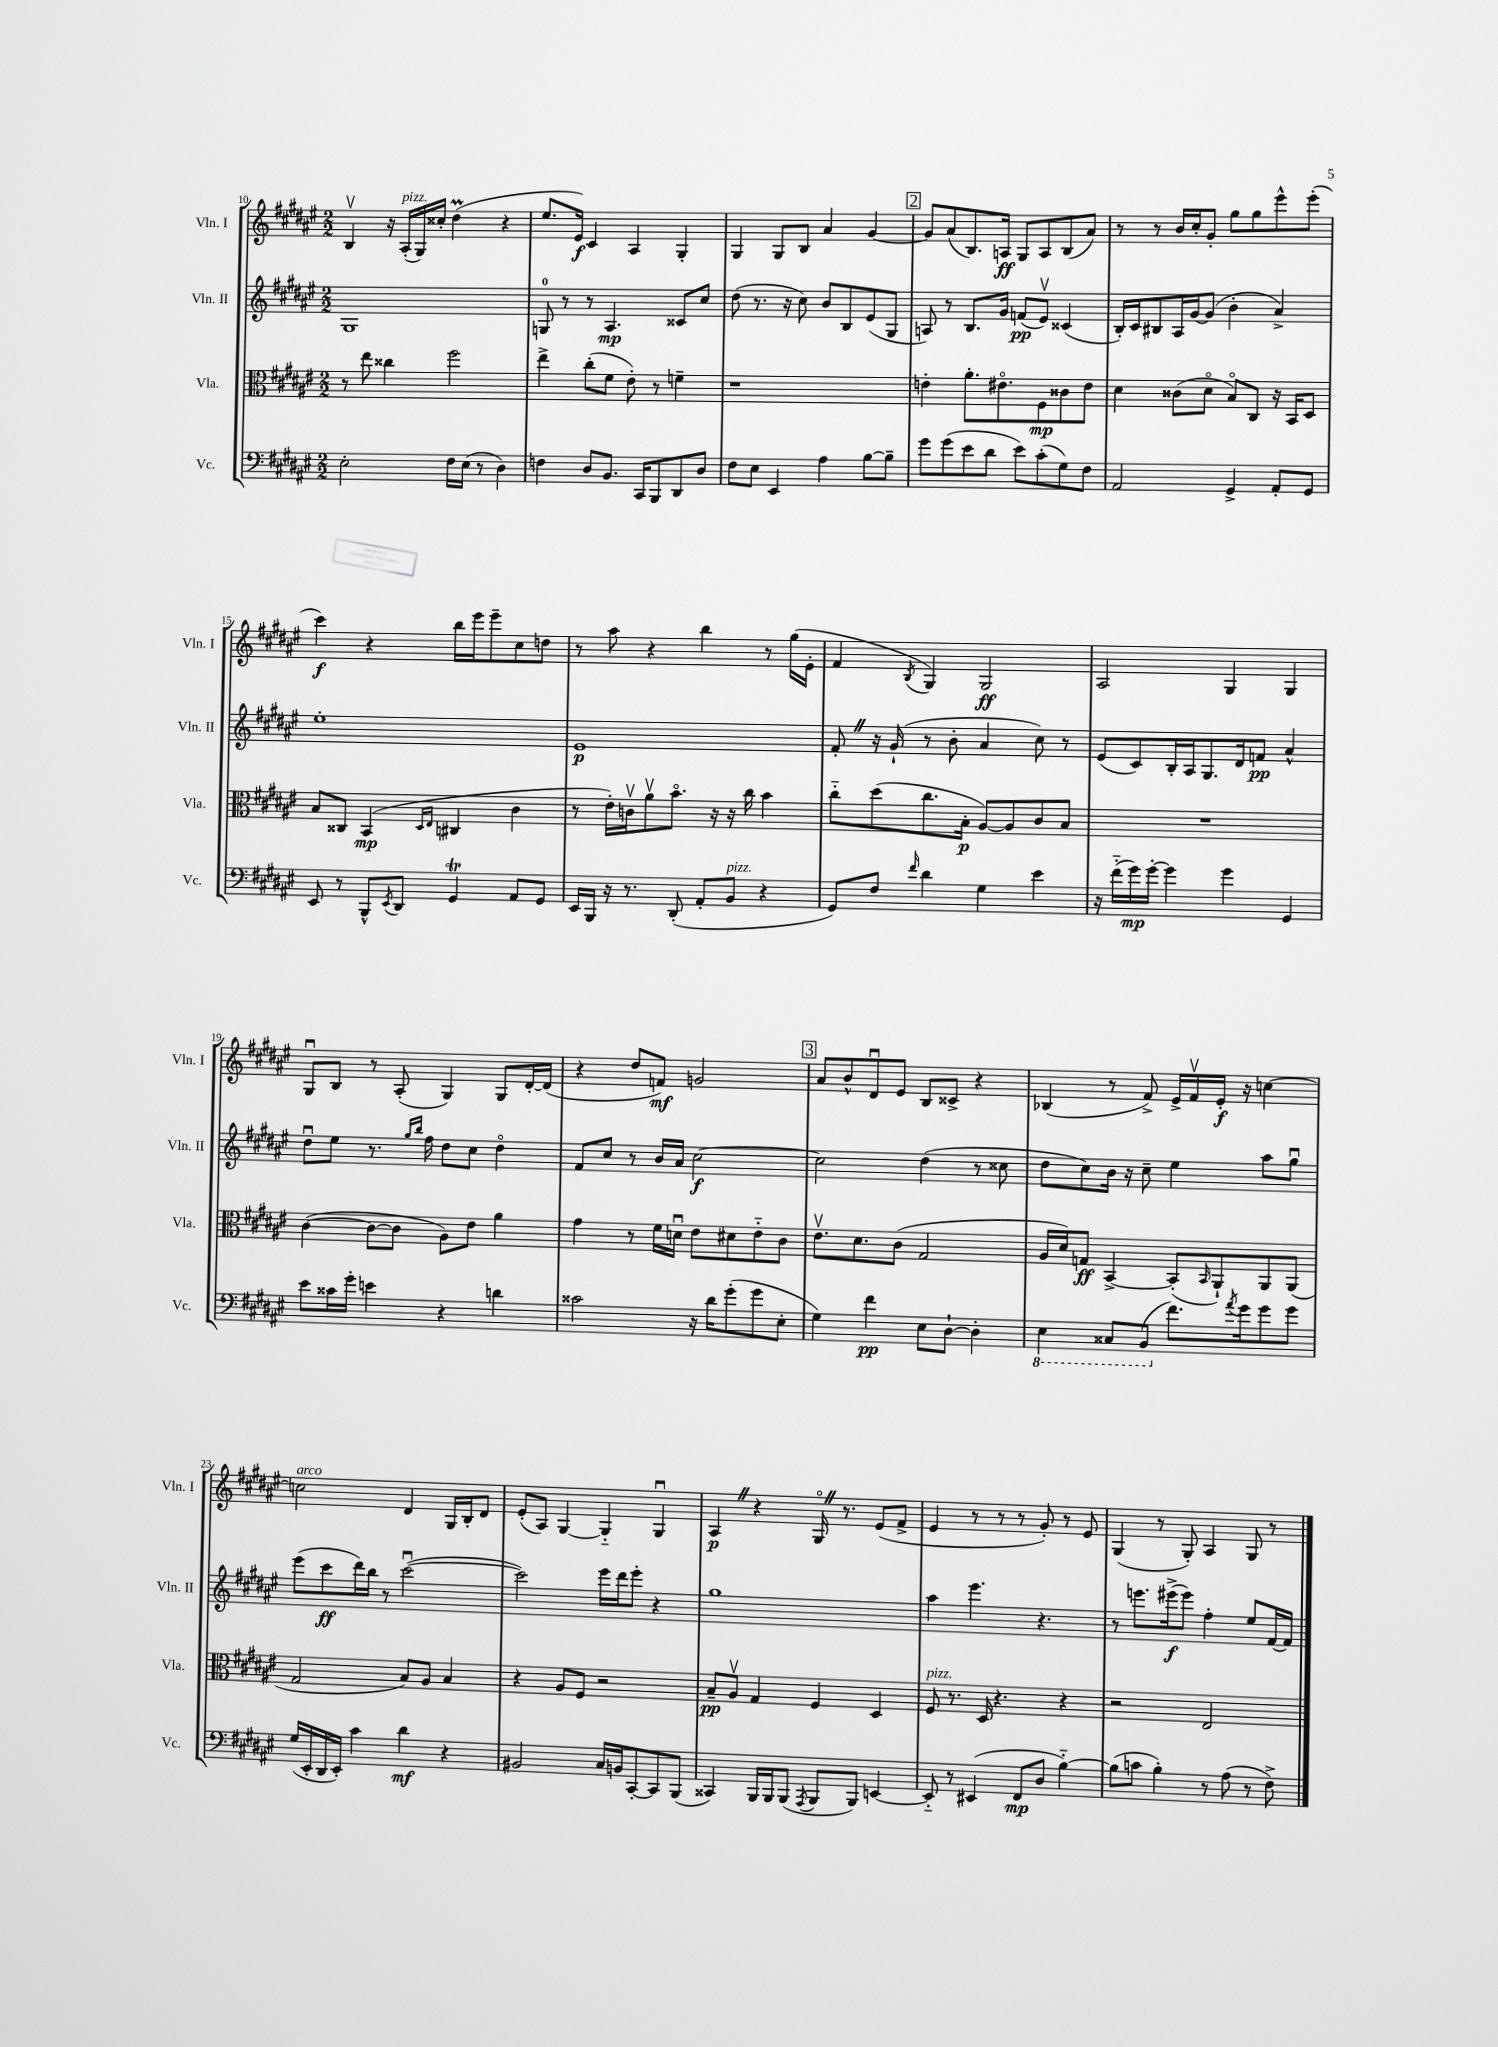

**kern	**kern	**kern	**kern
*staff4	*staff3	*staff2	*staff1
*clefF4	*clefC3	*clefG2	*clefG2
*k[f#c#g#d#a#e#]	*k[f#c#g#d#a#e#]	*k[f#c#g#d#a#e#]	*k[f#c#g#d#a#e#]
*M2/2	*M2/2	*M2/2	*M2/2
2E#'	8r	1G#	4Bv
.	8ee#	.	.
.	4cc##	.	16r
.	.	.	(16A#'
.	.	.	16G#)
.	.	.	16cc##'
16F#	2ff#	.	(4dd#
(16E#	.	.	.
8r	.	.	.
4D#)	.	.	4r
=	=	=	=
4F	4ee#^	8G	8.ee#
.	.	8r	.
.	.	.	16e#)
8D#	(8cc#'	8r	4c#
8.BB	8f#	4.A#	.
.	8e#')	.	4A#
16CC#	.	.	.
8BBB	8r	.	.
8DD#	4f~	8c##	4G#'
8D#	.	8cc#	.
=	=	=	=
8F#	1r	(8dd#	4G#
8E#	.	8.r	.
4EE#	.	.	8G#
.	.	16r	.
.	.	8cc#)	8B
4A#	.	8b	4a#
.	.	8B	.
[8B	.	(8e#	[4g#
8B~]	.	8G#	.
=	=	=	=
8g#	4e'	8A)	8g#]
(8g#	.	8r	(8a#
8e#	8.a#'	8.B	8.B)
8d#	.	.	.
.	8.e#o	16g#	16A
8e#)	.	(8f	8G#
(8c#'	8F#	8e#v)	8A
8G#)	8c##	(4c##	(8B
8F#	8e#	.	8a#)
=	=	=	=
2AA#	4d#	16B')	8r
.	.	16c#	.
.	.	8B#	8r
.	(8c##	16A#	16b
.	.	[16g#	16cc#'
.	8d#o	(8g#]	8g#'
4GG#^	8Bo)	4b'	8gg#
.	8C#	.	8gg#
8AA#'	16r	4a#^)	8eee#^^
.	16BB	.	.
8GG#	8D#	.	(8eee#'
=	=	=	=
8EE#	8B	1ee#'	4ccc#)
8r	8C##	.	.
8BBB^^	(4BB	.	4r
8qEE#	.	.	.
8DD#	.	.	.
.	16qqD#	.	.
.	16qqE#	.	.
4GG#	4C#	.	16bb
.	.	.	16eee#
.	.	.	8eee#~
8AA#	4c#	.	8cc#
8GG#	.	.	8dd
=	=	=	=
16EE#	8r	1e#	8r
16BBB	.	.	.
16r	16e#')	.	8aa#
8.r	16cv	.	.
.	8a#v	.	4r
(8DD#'	8.bo	.	.
8AA#'	.	.	4bb
.	16r	.	.
8BB	16r	.	.
.	16cc#	.	.
4r	4b	.	8r
.	.	.	(16gg#
.	.	.	16e#'
=	=	=	=
8GG#)	8cc#'~	8f#'	4f#
8F#	(8dd#	16r	.
.	.	(16g#`	.
16qqf#	.	.	8qB
4d#	8.cc#	8r	4G#)
.	.	8b'	.
.	16B'	.	.
4G#	[8A#)	4a#	2G#
.	8A#]	.	.
4e#	8c#	8cc#)	.
.	8B	8r	.
=	=	=	=
16r	1r	(8e#	2A#
(16f#'~	.	.	.
16g#)	.	8c#)	.
[16g#'	.	.	.
4g#]	.	16B'	.
.	.	16A#	.
.	.	8.G#	.
4g#	.	.	4G#
.	.	16d#	.
.	.	8f	.
4GG#	.	4a#^^	4G#
=	=	=	=
8e#	([4c#	8dd#u	8G#u
16c##	.	8ee#	8B
16g#'	.	.	.
4e	8c#_	8.r	8r
.	8c#]	.	(8A#'
.	.	16qqgg#	.
.	.	16qqbb	.
.	.	16ff#	.
4r	8A#)	8dd#	4G#)
.	8e#	8cc#	.
4d	4a#	4dd#o	8G#
.	.	.	[16d#'
.	.	.	(16d#]
=	=	=	=
2c##	4g#	8f#	4r
.	.	8cc#	.
.	8r	8r	8dd#
.	16f#	16b	8f)
.	16du	16a#	.
16r	8e#	[2cc#	2g
16d#	.	.	.
(8g#'	8d#	.	.
8g#	8e#'~	.	.
8E#'	8c#	.	.
=	=	=	=
4G#)	8.e#v	2cc#]	8a#
.	.	.	8b^^
.	8.d#	.	.
4f#	.	.	8d#u
.	(8c#	.	8e#
8E#	2G#	(4dd#	8B
[8D#`	.	.	8c##^
4D#']	.	8r	4r
.	.	8cc##	.
=	=	=	=
4EE#	16A#	8dd#	(4B-
.	16d#)	.	.
.	8G	8cc#)	.
8CC##	[4BB^	16b	8r
.	.	16r	.
(8BBB	.	8cc#~	8f#^)
8.f#)	(8BB']	4ee#	16e#^
.	.	.	16f#v
.	16qqBB	.	.
.	8AA#`)	.	16e#'
8qa#	.	.	.
16g#	.	.	16r
8g#	8AA#	8aa#	[4cc
8g#	(8AA#	8gg#u	.
=	=	=	=
(16G#	2G#	(8eee#	2cc]
16EE#'	.	.	.
16DD#	.	8ccc#	.
16EE#')	.	.	.
4c#	.	16ddd#)	.
.	.	16bb	.
.	.	8r	.
4d#	8B)	([2ccc#u	4d#
.	8A#	.	.
4r	4B	.	16G#
.	.	.	16B'
.	.	.	8d#
=	=	=	=
2BB#	4r	2ccc#])	(8e#'
.	.	.	8A#)
.	8A#	.	[4G#
.	8F#	.	.
16C#	2r	16eee#	4G#'~]
16BB	.	16ddd#	.
[8CC#'	.	8eee#'	.
8CC#]	.	4r	4G#u
(8BBB	.	.	.
=	=	=	=
4CC##)	8B~	1gg#	4A#
.	8A#v	.	.
16BBB	4G#	.	4r
16BBB	.	.	.
(8BBB	.	.	.
8qAAA#	.	.	.
8BBB	4F#	.	16G#o
.	.	.	8.r
8BBB)	.	.	.
[4EE	4D#	.	(8e#
.	.	.	8f#^
=	=	=	=
8EE'~]	8F#	4aa#	4e#
8r	8.r	.	.
(4EE#	.	4.eee#	8r
.	16D#	.	.
.	4.r	.	8r
8FF#	.	.	8r
8D#	.	4.r	8g#')
[4B'~)	4r	.	8r
.	.	.	8e#
=	=	=	=
(8B]	2r	8r	(4G#
8c	.	8.eee	.
4B')	.	.	8r
.	.	(16eee#^	.
.	.	8eee#)	8G#')
8r	2E#	4ff#'	4A#
(8A#	.	.	.
8r	.	8ee#	8G#
8F#^)	.	[16f#	8r
.	.	16f#]	.
==	==	==	==
*-	*-	*-	*-
